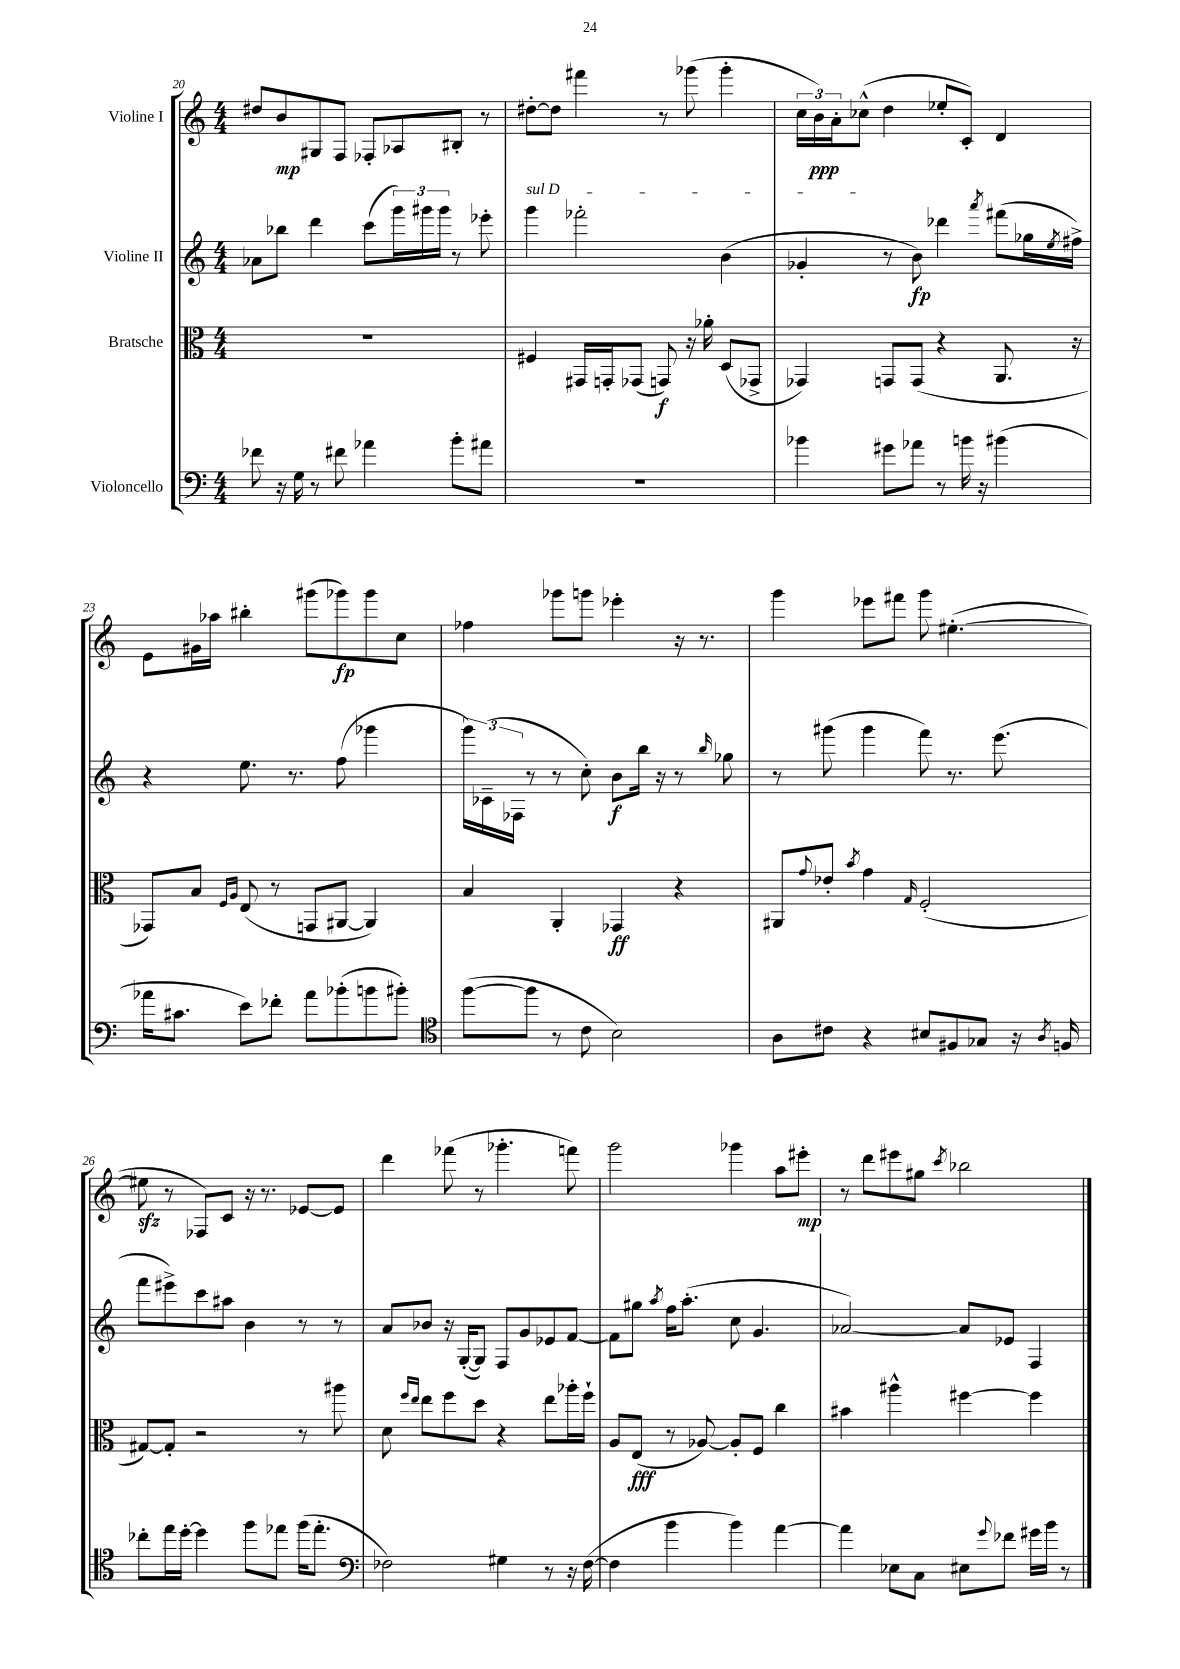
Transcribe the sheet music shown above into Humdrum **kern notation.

**kern	**kern	**kern	**kern
*staff4	*staff3	*staff2	*staff1
*clefF4	*clefC3	*clefG2	*clefG2
*k[]	*k[]	*k[]	*k[]
*M4/4	*M4/4	*M4/4	*M4/4
8f-	1r	8a-	8dd#
16r	.	8bb-	8b
16G	.	.	.
8r	.	4ddd	8G#
8f#	.	.	8F
4a-	.	(8ccc	8F-'
.	.	24ggg)	8A-
.	.	24ggg#	.
.	.	24ggg#	.
8b'	.	8r	8B#'
8a#	.	8eee-'	8r
=	=	=	=
1r	4F#	4ggg	[8dd#'
.	.	.	8dd#]
.	16GG#	2fff-'	4fff#
.	16GG'	.	.
.	(8GG-	.	.
.	8GG)	.	8r
.	16r	.	(8ggg-
.	16a-'	.	.
.	(8D	(4b	4ggg-'
.	8GG-^	.	.
=	=	=	=
4b-	4GG-)	4g-'	24cc
.	.	.	24b)
.	.	.	24a'
.	.	.	(8cc-^^
8g#	8GG	8r	4dd
8a-	(8GG	8b)	.
8r	4r	4ddd-	8ee-'
16b	.	.	8c')
16r	.	.	.
.	.	8qaaa	.
(4b#	8.AA	(8fff#	4d
.	.	16gg-	.
.	.	8qee	.
.	16r	16ff#^)	.
=	=	=	=
16a-	8GG-)	4r	8e
8.c#	.	.	.
.	8B	.	16g#
.	.	.	16aa-
.	16qqF	.	.
.	16qqA	.	.
8e)	(8E	8.ee	4bb#'
8f-'	8r	.	.
.	.	8.r	.
8a-	8GG	.	(8ggg#
(8b-'	[8AA#	(8ff	8ggg-)
8b	4AA#])	4ggg-	8ggg-
8b#')	.	.	8cc
=	=	=	=
*clefC4	*	*	*
([8ff	4B	24ggg)	4ff-
.	.	(24c-~	.
.	.	24F-	.
8ff]	.	8r	.
8r	4AA'	8r	8ggg-
8c	.	8cc')	8ggg
2B)	4GG-	8b	4eee-'
.	.	16bb	.
.	.	16r	.
.	4r	8r	16r
.	.	.	8.r
.	.	16qqbb	.
.	.	8gg-	.
=	=	=	=
8A	8AA#	8r	4ggg
.	8qqg	.	.
8c#	8e-'	(8ggg#	.
.	8qb	.	.
4r	4g	4ggg#	8eee-
.	.	.	8fff#
.	16qqG	.	.
8B#	(2F'	8fff)	8ggg
8F#	.	8.r	([4.ee#'
8G-	.	.	.
.	.	(8.eee	.
16r	.	.	.
8qA	.	.	.
16F	.	.	.
=	=	=	=
8cc-'	[8G#)	8fff	8ee#]
16ee	8G#']	8eee#^)	8r
[16dd'	.	.	.
4dd]	2r	8ccc	8F-)
.	.	8aa#	8c
8ff	.	4b	16r
.	.	.	8.r
8ee-	.	.	.
(16ff	8r	8r	[8e-
8.ee-'	.	.	.
.	8aa#	8r	8e-]
=	=	=	=
*clefF4	*	*	*
2F-)	8d	8a	4ddd
.	16qqff	.	.
.	16qqee	.	.
.	8ee	8b-	.
.	8ff	16r	(8fff-
.	.	([16G'	.
.	8dd	8G])	8r
4G#	4r	8F	4.ggg-'
.	.	8g	.
8r	8ee	8e-	.
16r	16aa-'	[8f	8fff)
([16F-	16ff`	.	.
=	=	=	=
4F-]	8A	8f]	2ggg
.	(8E	8gg#	.
.	.	8qaa	.
4b	8r	16ff	.
.	.	(8.aa'	.
.	[8A-)	.	.
4b)	8A-']	8cc	4ggg-
.	8F	4.g	.
[4a	4cc	.	8aa
.	.	.	8eee#'
=	=	=	=
4a]	4b#	[2a-)	8r
.	.	.	8ddd
8E-	4aa#^^	.	8eee#
8C	.	.	8gg#
.	.	.	8qccc
8E#	[4ff#	8a-]	2bb-
8qqg	.	.	.
8f-	.	8e-	.
16g#	4ff#]	4F	.
16b	.	.	.
8r	.	.	.
==	==	==	==
*-	*-	*-	*-
